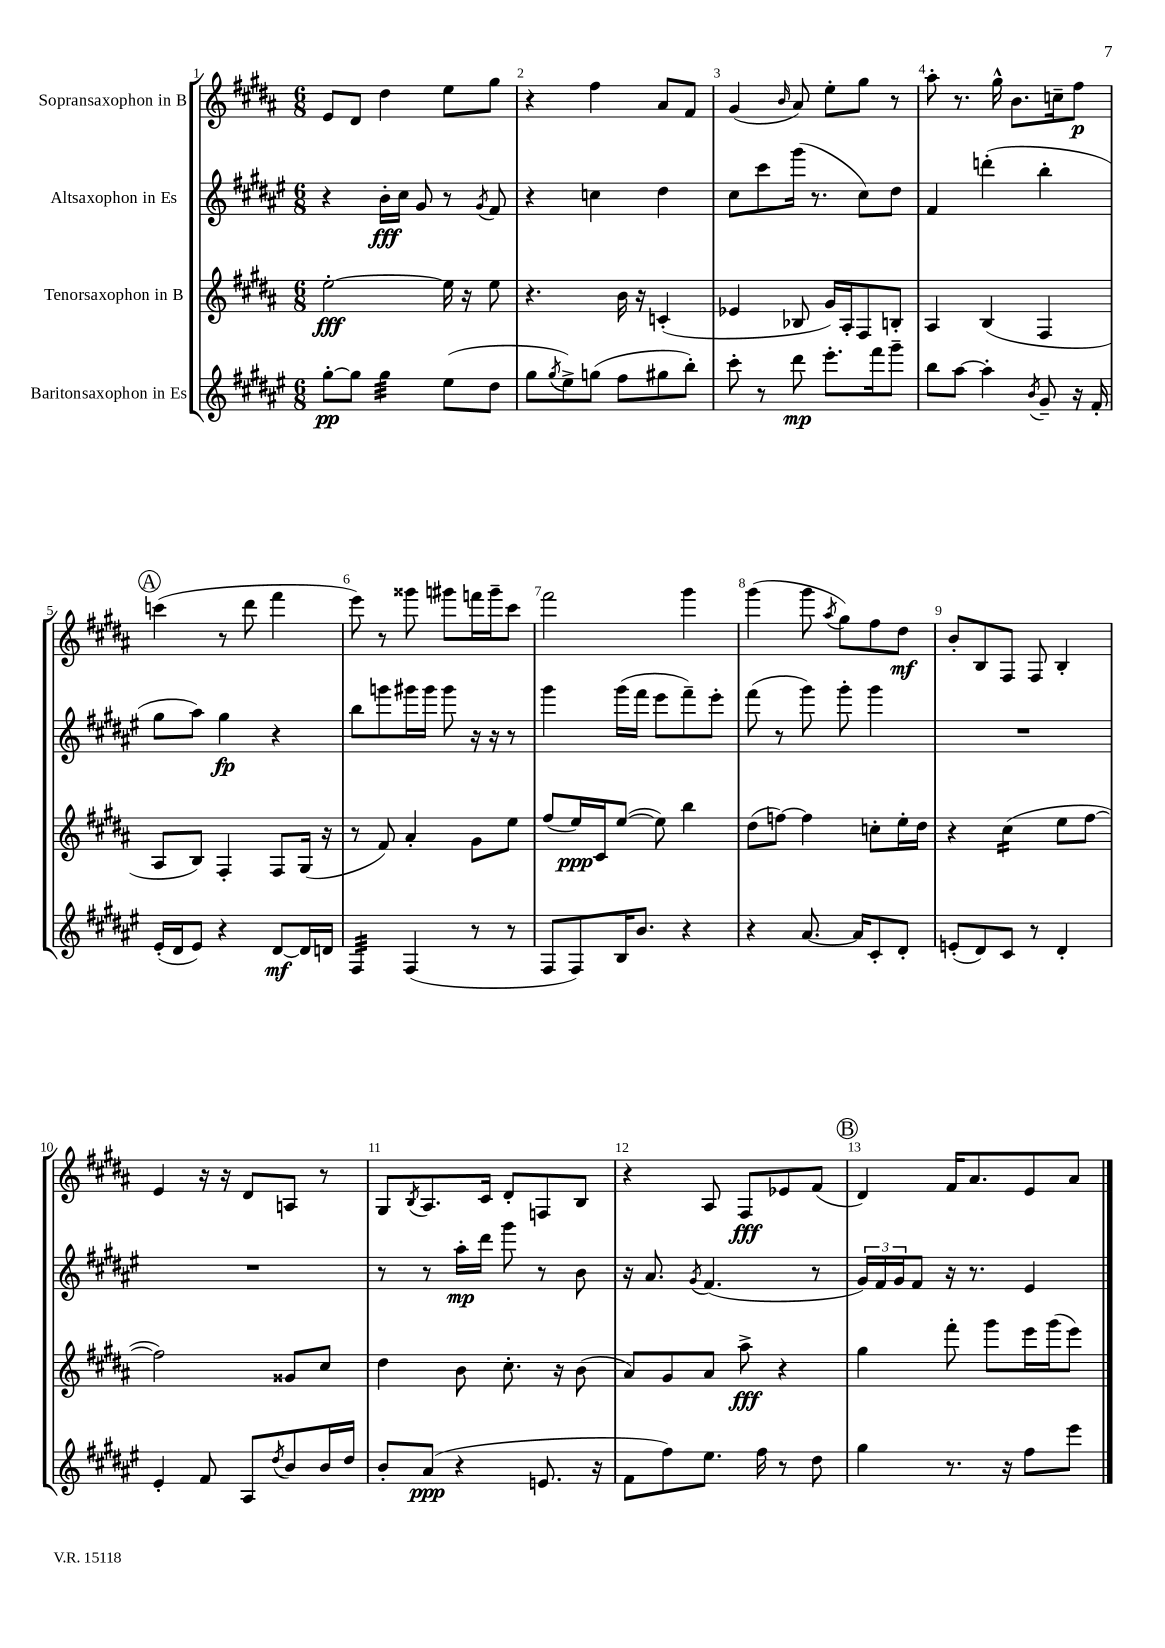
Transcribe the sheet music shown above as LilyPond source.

<<
\new StaffGroup <<
\new Staff = "s0" \with { instrumentName = "Sopransaxophon in B" } {
    \clef treble \key b \major \numericTimeSignature \time 6/8
    e'8 dis'8 dis''4 e''8 gis''8 |
    r4 fis''4 ais'8 fis'8 |
    gis'4( \grace { b'16 } ais'8) e''8-. gis''8 r8 |
    ais''8-. r8. gis''16-^ b'8. c''16-- fis''8\p |
    \mark \markup { \circle "A" } c'''4( r8 dis'''8 fis'''4 |
    e'''8) r8 gisis'''8 gis'''8 f'''16 gis'''16-- cis'''8 |
    fis'''2 gis'''4 |
    gis'''4( gis'''8 \acciaccatura { ais''8 } gis''8) fis''8 dis''8\mf |
    b'8-. b8 fis8 fis8 b4-. |
    e'4 r16 r16 dis'8 a8 r8 |
    gis8 \acciaccatura { b8 } ais8. cis'16 dis'8-. f8 b8 |
    r4 ais8 fis8\fff ees'8 fis'8( |
    \mark \markup { \circle "B" } dis'4) fis'16 ais'8. e'8 ais'8 \bar "|." |
}
\new Staff = "s1" \with { instrumentName = "Altsaxophon in Es" } {
    \clef treble \key fis \major \numericTimeSignature \time 6/8
    r4 b'16-.\fff cis''16 gis'8 r8 \acciaccatura { gis'8 } fis'8 |
    r4 c''4 dis''4 |
    cis''8 cis'''8 gis'''16( r8. cis''8) dis''8 |
    fis'4 d'''4-.( b''4-. |
    \mark \markup { \circle "A" } gis''8 ais''8) gis''4\fp r4 |
    b''8 g'''8 gis'''16 gis'''16 gis'''8 r16 r16 r8 |
    gis'''4 gis'''16( fis'''16 eis'''8 fis'''8--) eis'''8-. |
    fis'''8( r8 gis'''8) gis'''8-. gis'''4 |
    R2. |
    R2. |
    r8 r8 ais''16-.\mp dis'''16 gis'''8 r8 b'8 |
    r16 ais'8. \acciaccatura { gis'8 } fis'4.( r8 |
    \mark \markup { \circle "B" } \tuplet 3/2 { gis'16) fis'16 gis'16 } fis'8 r16 r8. eis'4 \bar "|." |
}
\new Staff = "s2" \with { instrumentName = "Tenorsaxophon in B" } {
    \clef treble \key b \major \numericTimeSignature \time 6/8
    e''2~-.\fff e''16 r16 e''8 |
    r4. b'16 r16 c'4-.( |
    ees'4 bes8 gis'16) ais16-. fis8 b8-. |
    ais4 b4( fis4 |
    \mark \markup { \circle "A" } ais8 b8) fis4-. fis8 gis16( r16 |
    r8 fis'8) ais'4-. gis'8 e''8 |
    fis''8( e''16\ppp) cis'16 e''8~( e''8) b''4 |
    dis''8( f''8~) f''4 c''8-. e''16-. dis''16 |
    r4 cis''4:16( e''8 fis''8~ |
    fis''2) gisis'8 cis''8 |
    dis''4 b'8 cis''8.-. r16 b'8( |
    ais'8) gis'8 ais'8 ais''8->\fff r4 |
    \mark \markup { \circle "B" } gis''4 fis'''8-. gis'''8 e'''16 gis'''16( e'''8) \bar "|." |
}
\new Staff = "s3" \with { instrumentName = "Baritonsaxophon in Es" } {
    \clef treble \key fis \major \numericTimeSignature \time 6/8
    gis''8~-.\pp gis''8 gis''4:32 eis''8( dis''8 |
    gis''8 \acciaccatura { gis''8 } eis''8->) g''8( fis''8 gis''8 b''8-.) |
    cis'''8-. r8 dis'''8\mp eis'''8.-. fis'''16 gis'''8-- |
    b''8 ais''8~ ais''4-. \acciaccatura { b'8 } gis'8-- r16 fis'16-. |
    \mark \markup { \circle "A" } eis'16-.( dis'16 eis'8) r4 dis'8~\mf dis'16 d'16 |
    fis4:32 fis4( r8 r8 |
    fis8 fis8) b16 b'8. r4 |
    r4 ais'8.~ ais'16 cis'8-. dis'8-. |
    e'8-.( dis'8) cis'8 r8 dis'4-. |
    eis'4-. fis'8 ais8 \acciaccatura { dis''8 } b'8 b'16 dis''16 |
    b'8-. ais'8\ppp( r4 e'8. r16 |
    fis'8 fis''8) eis''8. fis''16 r8 dis''8 |
    \mark \markup { \circle "B" } gis''4 r8. r16 fis''8 eis'''8 \bar "|." |
}
>>
>>
\layout { \context { \Score \override BarNumber.break-visibility = ##(#f #t #t) barNumberVisibility = #all-bar-numbers-visible } }
